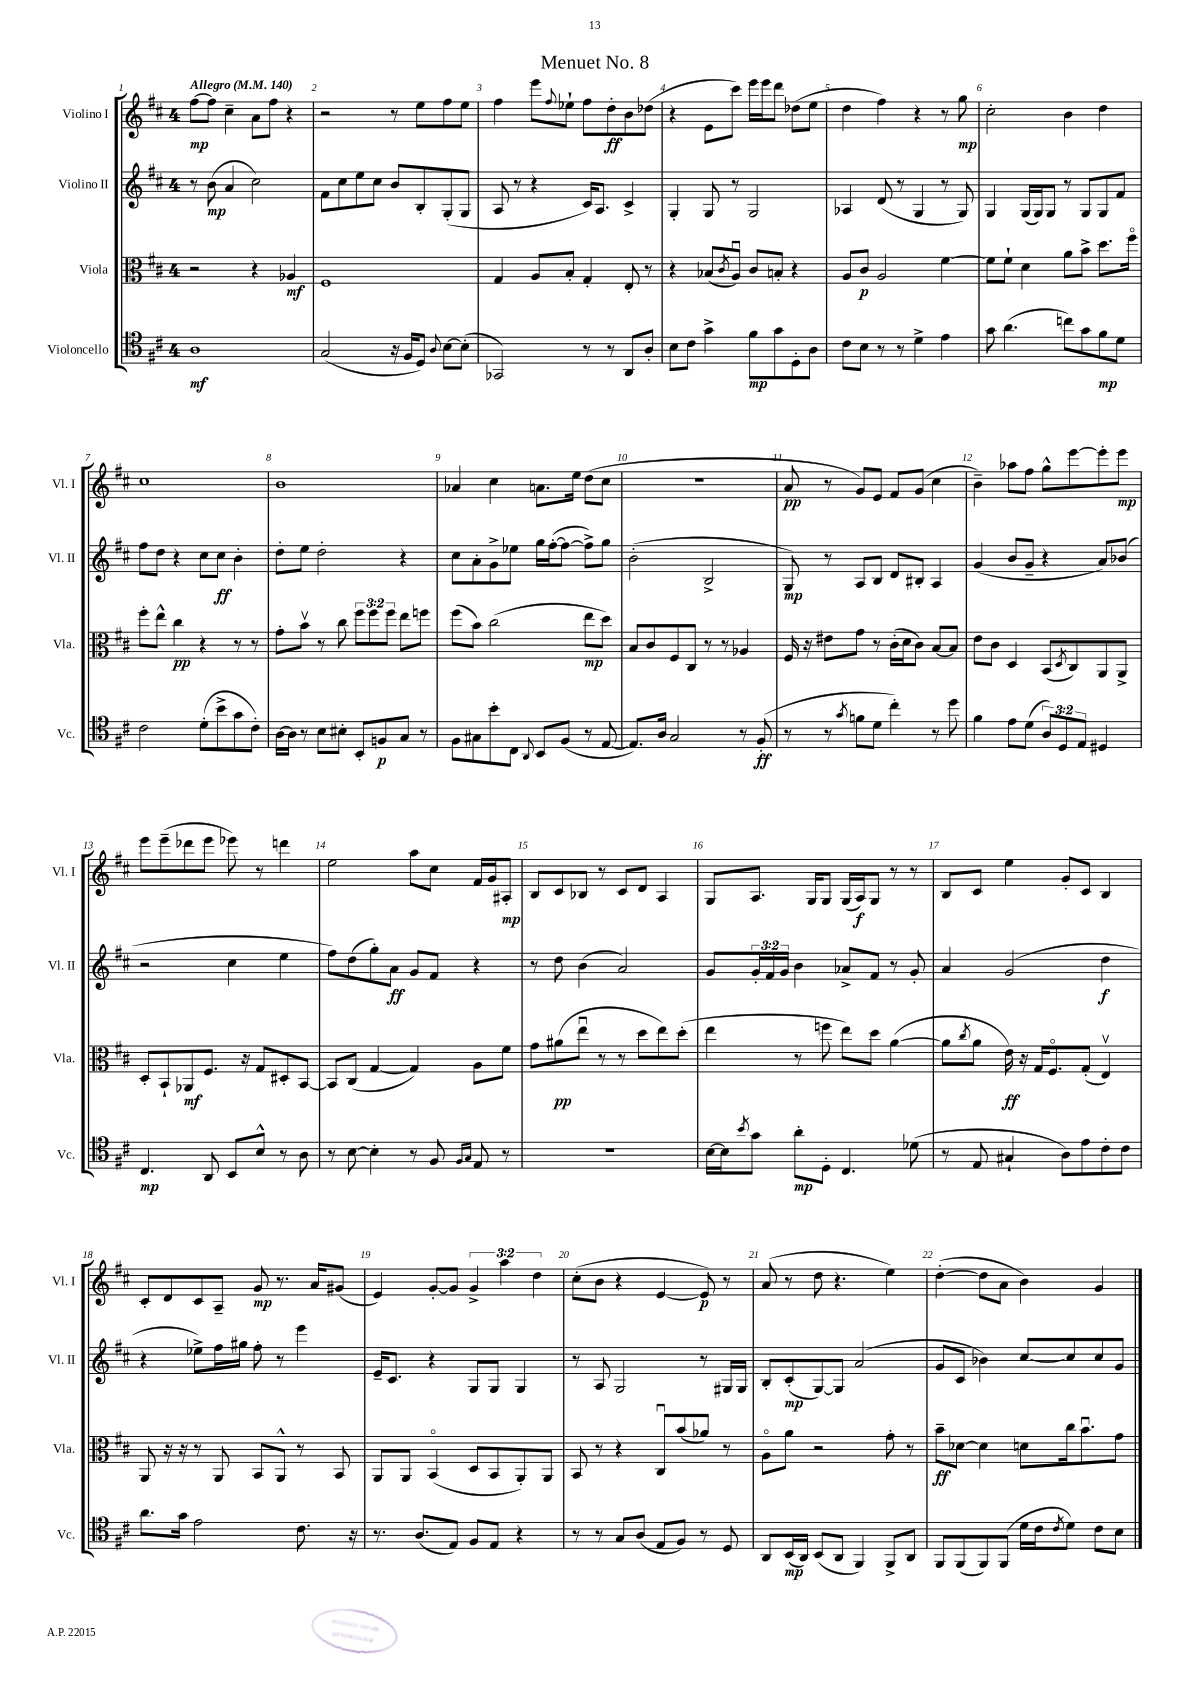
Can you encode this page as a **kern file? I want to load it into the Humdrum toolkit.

**kern	**kern	**kern	**kern
*staff4	*staff3	*staff2	*staff1
*clefC4	*clefC3	*clefG2	*clefG2
*k[f#c#]	*k[f#c#]	*k[f#c#]	*k[f#c#]
*M4/4	*M4/4	*M4/4	*M4/4
*MM140	*MM140	*MM140	*MM140
1A	2r	8r	[8ff#
.	.	(8b	8ff#]
.	.	4a	4cc#~
.	4r	2cc#)	8a
.	.	.	8ff#
.	4A-	.	4r
=	=	=	=
(2G	1F#	8f#	2r
.	.	8cc#	.
.	.	8ee	.
.	.	8cc#	.
16r	.	8b	8r
16F#	.	.	.
8D)	.	8B'	8ee
8qqA	.	.	.
[8B	.	(8G'	8ff#
(8B']	.	8G	8ee
=	=	=	=
2GG-)	4G	8A	4ff#
.	.	8r	.
.	8A	4r	8eee
.	.	.	8qqff#
.	8B'	.	8ee-`
8r	4G'	16c#)	8ff#
.	.	8.A	.
8r	.	.	8dd'
8AA	8E'	4c#^	8b
8A'	8r	.	(8dd-
=	=	=	=
8B	4r	4G'	4r
8c#	.	.	.
4g^	(8B-	8G	8e
.	8qc#	.	.
.	8Au)	8r	8ccc#)
8f#	8c#	2G	16eee
.	.	.	16eee
8g	8B'	.	8ddd
8D'	4r	.	(8dd-
8A	.	.	8ee
=	=	=	=
8c#	8A	4A-	4dd
8B	8c#	.	.
8r	2A	(8d	4ff#)
8r	.	8r	.
4d^	.	4G	4r
4e	[4f#	8r	8r
.	.	8G)	8gg
=	=	=	=
8g	8f#]	4G	2cc#'
(4.a	8f#`	.	.
.	4d	(16G	.
.	.	16G)	.
.	.	8G	.
8cc)	8a	8r	4b
8g	8b^	8G	.
8f#	8.dd	8G	4dd
8d	.	8f#	.
.	16ff#o	.	.
=	=	=	=
2c#	8ff#'	8ff#	1cc#
.	8ee^^	8dd	.
.	4cc#	4r	.
(8d'	4r	8cc#	.
8b^	.	8cc#	.
8g	8r	4b'	.
8c#')	8r	.	.
=	=	=	=
[16A	8g'	8dd'	1b
16A]	.	.	.
8r	8bv	8ee	.
8B	8r	2dd'	.
8B#'	8cc#	.	.
8BB'	12ff#	.	.
.	12ff#	.	.
8F	.	.	.
.	12ff#	.	.
8G	8ee	4r	.
8r	8ff	.	.
=	=	=	=
8F#	(8ff#	8cc#	4a-
8G#	8b)	8a'	.
8b'	(2cc#	8g^	4cc#
8C#	.	8ee-	.
8qqAA	.	.	.
8BB	.	16gg	8.a
.	.	([16ff#'	.
(8F#	.	8ff#_	.
.	.	.	16ee
8r	8ee	8ff#^])	(8dd
[8E	8dd)	8gg	8cc#
=	=	=	=
8.E])	8B	(2b'	1r
.	8c#	.	.
16A	.	.	.
2G	8F#	.	.
.	8C#	.	.
.	8r	2B^	.
.	8r	.	.
8r	4A-	.	.
(8F#'	.	.	.
=	=	=	=
8r	16F#	8G)	8a
.	16r	.	.
8r	8e#	8r	8r
8qg	.	.	.
8f	8g	8A	8g)
8d	8r	8B	8e
4cc#')	(16c#'	8d	8f#
.	16d	.	.
.	8c#)	8B#'	(8g
8r	[8B	4A	4cc#
8dd	8B]	.	.
=	=	=	=
4f#	8e	(4g	4b~)
.	8c#	.	.
8e	4D	8b	8aa-
(8d	.	8g~	8ff#
12A)	(8BB	4r	8gg^^
12D	.	.	.
.	8qD	.	.
.	8C#)	.	[8eee
12E	.	.	.
4D#	8AA	8a)	8eee']
.	8AA^	(8b-	8eee
=	=	=	=
4.C#	8D'	2r	8eee
.	8BB`	.	(8eee~
.	8AA-	.	8ddd-
8AA	8.F#	.	8eee
8BB	.	4cc#	8eee-)
.	16r	.	.
8B^^	8G	.	8r
8r	8D#'	4ee	4ddd
8A	[8BB	.	.
=	=	=	=
8r	8BB]	8ff#)	2ee
[8B	(8C#	(8dd	.
4B']	[4G	8gg')	.
.	.	8a	.
8r	4G])	8g	8aa
8F#	.	8f#	8cc#
16qqF#	.	.	.
16qqG	.	.	.
8E	8A	4r	16f#
.	.	.	16g
8r	8f#	.	8A#'
=	=	=	=
1r	8g	8r	8B
.	(8a#	8dd	8c#
.	8eeu	(4b	8B-
.	8r	.	8r
.	8r	2a)	8c#
.	8dd	.	8d
.	8ee)	.	4A
.	(8dd'	.	.
=	=	=	=
[16B	4ee	8g	8G
16B]	.	.	.
8qb	.	.	.
8g	.	24g'	8.A
.	.	24f#	.
.	.	24g	.
8a'	8r	4b	.
.	.	.	16G
8D'	8ff	.	8G
4.C#	8ee)	8a-^	(16G
.	.	.	16A)
.	8dd	8f#	8G
.	([4a	8r	8r
(8d-	.	8g'	8r
=	=	=	=
8r	8a]	4a	8B
.	8qcc#	.	.
8E	8a	.	8c#
4G#`	16e)	(2g	4ee
.	16r	.	.
.	16G	.	.
.	8.F#o	.	.
8A)	.	.	8g'
8e	(8G'	.	8c#
8c#'	4Ev)	4dd	4B
8c#	.	.	.
=	=	=	=
8.a	8AA	4r	8c#'
.	16r	.	8d
16g	16r	.	.
2e	8r	8ee-^)	8c#
.	8AA	16ff#	8A~
.	.	16gg#	.
.	8BB	8ff#'	8g
.	8AA^^	8r	8.r
8.c#	8r	4eee	.
.	.	.	16a
.	8BB	.	(8g#
16r	.	.	.
=	=	=	=
8.r	8AA	16e~	4e)
.	.	8.c#	.
.	8AA	.	.
(8.A	.	.	.
.	(4BBo	4r	[8g'
8E)	.	.	8g]
8F#	8D	8G	6g^
8E	8BB	8G	.
.	.	.	6aa
4r	8AA')	4G	.
.	.	.	6dd
.	8AA	.	.
=	=	=	=
8r	8BB	8r	(8cc#'
8r	8r	8A	8b
8G	4r	2G	4r
(8A	.	.	.
8E	8C#u	.	[4e
8F#)	(8b	.	.
8r	8a-)	8r	8e])
8D	8r	16G#	8r
.	.	16G#	.
=	=	=	=
8AA	8Ao	8B'	(8a
(16BB	8a	(8c#'	8r
16AA)	.	.	.
(8BB	2r	[8G)	8dd
8AA	.	8G]	4.r
4FF#)	.	(2a	.
8FF#^	8g'	.	4ee)
8AA	8r	.	.
=	=	=	=
8FF#	8b~	8g	([4dd'
(8FF#	[8d-	8c#	.
8FF#)	4d-]	4b-)	8dd]
(8FF#	.	.	8a
16d	8d	[8cc#	4b)
16c#	.	.	.
8qc#	.	.	.
8d)	16cc#	8cc#]	.
.	8.bu	.	.
8c#	.	8cc#	4g
8B	8g	8g	.
==	==	==	==
*-	*-	*-	*-
